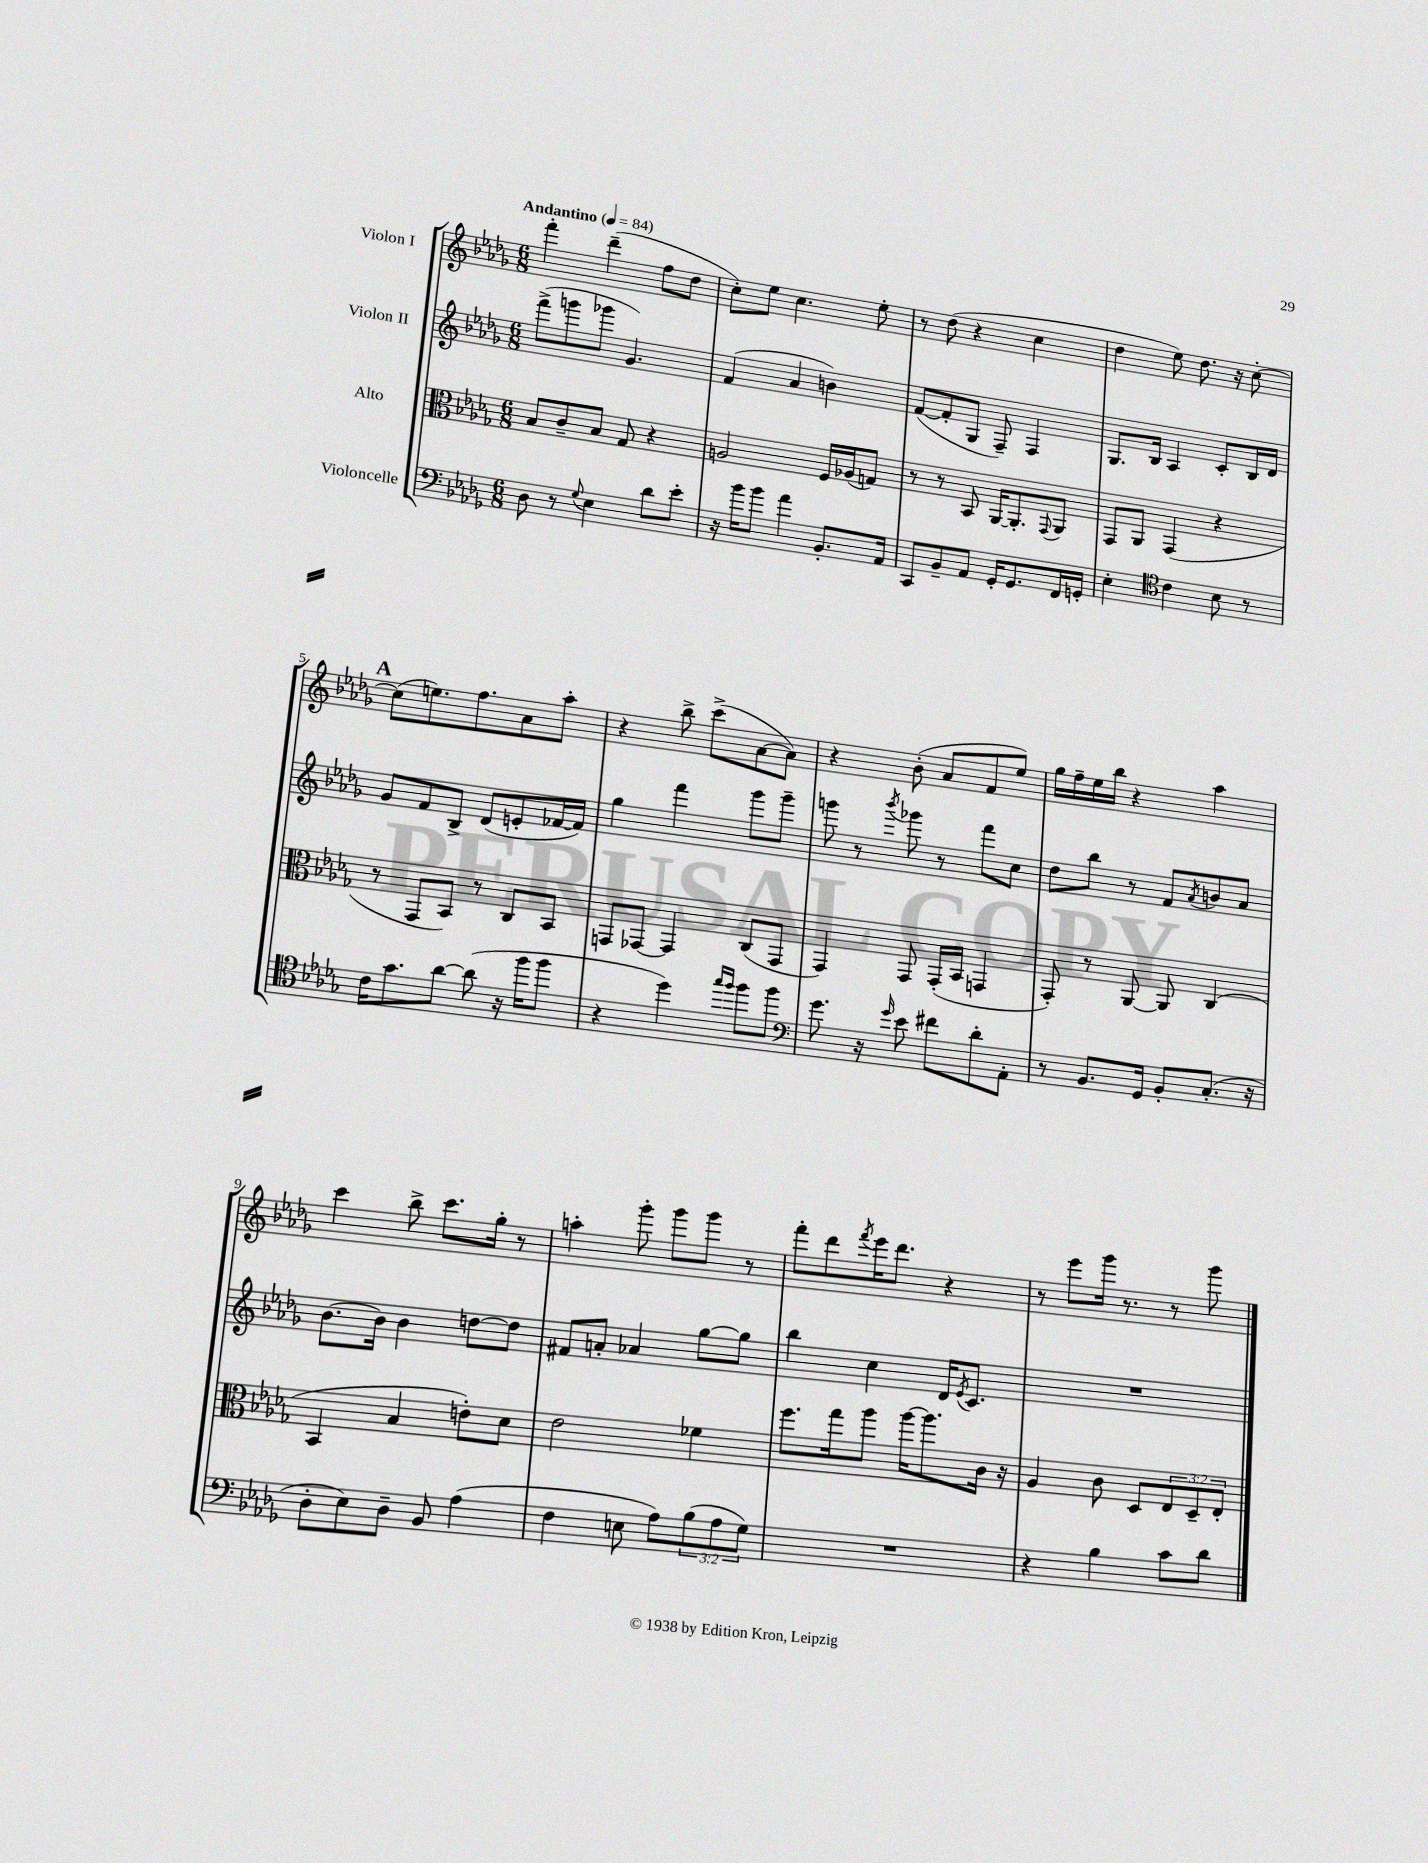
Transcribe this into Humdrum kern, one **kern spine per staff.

**kern	**kern	**kern	**kern
*staff4	*staff3	*staff2	*staff1
*clefF4	*clefC3	*clefG2	*clefG2
*k[b-e-a-d-g-]	*k[b-e-a-d-g-]	*k[b-e-a-d-g-]	*k[b-e-a-d-g-]
*M6/8	*M6/8	*M6/8	*M6/8
*MM84	*MM84	*MM84	*MM84
8D-\	8B-/L	(8fff^\L	4fff'\
8r	8c~/	8ggg\	.
8qqG-/	.	.	.
4E-\	8B-/J	8ggg-\J	(4ddd-~\
.	8G-/	4.g-/)	.
8d-\L	4r	.	8ff\L
8e-'\J	.	.	8dd-\J
=	=	=	=
16r	2A/	(4f/	8cc'\L)
16b-\LK	.	.	.
8b-\J	.	.	8ee-\J
4a-\	.	4a-/	4.cc\
8.BB-'/L	16F/LL	4b\)	.
.	(16A-/J	.	.
.	8G/J)	.	8ee-'\
16AA-/Jk	.	.	.
=	=	=	=
8CC/L	8r	([8f/L	8r
8BB-~/	8r	8f'/]	(8dd-\
8AA-/J	8BB-/	8G-/J	4r
16GG-'/LK	[16AA-/LK	8F~/)	.
8.GG-/	8.AA-'/]	.	.
.	.	4F/	4cc\
.	8qqGG-/	.	.
16FF/L	8AA-/J	.	.
16GG'/JJ	.	.	.
=	=	=	=
4E-'\	8GG-/L	8.G-/L	4dd-\
.	8AA-/J	.	.
.	.	16B-/Jk	.
*clefC4	*	*	*
4c\	(4GG-/	4A-/	8ee-\)
.	.	.	8.dd-\
8B-\	4r	8c'/L	.
.	.	.	16r
8r	.	16B-/L	[8cc'\
.	.	16d-/JJ	.
=	=	=	=
16c\LK	8r	8g-/L	(8cc\]L
8.g-\	.	.	.
.	8GG-/L	8f/	8.ee\)
[8a-\J	8BB-/J)	8B-^/J	.
.	.	.	8.ff\
(8a-\]	8r	(8d-/L	.
16r	8C/L	8e'/	8a-\
16ff\LK	.	.	.
8ff\J	8BB-/J	[16f-/L	8aa-'\J
.	.	16f-/]JJ)	.
=	=	=	=
4r	8GG/L	4gg-\	4r
.	[8GG-/J	.	.
4dd-\)	4GG-/]	4fff\	8bb-^\
.	.	.	(8ccc^\L
16qqgg-/LL	.	.	.
16qqff/JJ	.	.	.
8ff\L	(8C/L	8ggg-\L	[8a-\
8ff\J	8GG-/J	8ggg-~\J	8a-\]J)
=	=	=	=
*clefF4	*	*	*
8.g-\	4GG-/)	8ggg\	4r
.	.	8r	.
16r	.	.	.
16qqg-/	.	8qbbb-/	.
8e-\	8GG-/	8ggg-\	(8b-'\
8f#\L	(16GG-'/LL	8r	8a-/L
.	16BB-/JJ	.	.
8d-'\	4GG/	8fff\L	8f/
8AA-'\J	.	8cc\J	8ee-/J)
=	=	=	=
8r	8GG-'/)	8dd-\L	16gg-\LL
.	.	.	16ff~\
8.BB-/L	8r	8bb-\J	16ee-\
.	.	.	16bb-\JJ
.	[8AA-/	8r	4r
16GG-/Jk	.	.	.
8BB-'/L	8AA-/]	8f/L	.
.	.	8qa-/	.
(8.C'/J	(4C/	8b/	4aa-\
.	.	8a-/J	.
16r	.	.	.
=	=	=	=
8D-'\L	4BB-/	[8.b-\L	4ccc\
8E-\)	.	.	.
.	.	16b-\]Jk	.
8D-~\J	4B-/	4b-\	8bb-^\
8BB-/	.	.	8.ccc\L
(4A-\	8e'\L)	[8dd\L	.
.	.	.	16gg-'\Jk
.	8d-\J	8dd\]J	8r
=	=	=	=
4F\	2e-\	8f#/L	4aa'\
.	.	8a'/J	.
8E\	.	4a-/	8ggg-'\
8A-\L)	.	.	8ggg-\L
(12B-\	4f-\	[8gg-\L	8ggg-\J
12A-\	.	.	.
.	.	8gg-\]J	8r
12G-\J)	.	.	.
=	=	=	=
2.r	8.ff\L	4bb-\	8fff'\L
.	.	.	8ddd-\
.	16gg-\k	.	.
.	.	.	8qfff/
.	8aa-\J	4cc\	16eee-\K
.	.	.	8.ddd-\J
.	[16aa-\LK	.	.
.	8.aa-\]	.	.
.	.	16d-/LK	4r
.	.	8qe-/	.
.	.	8.c/J	.
.	16c\Jk	.	.
.	16r	.	.
=	=	=	=
4r	4A-/	2.r	8r
.	.	.	8eee-\L
4B-\	8c\	.	16ggg-\Jk
.	.	.	8.r
.	8D-/L	.	.
8c\L	12E-/	.	8r
.	12D-~/	.	.
8d-\J	.	.	8ggg-\
.	12E-'/J	.	.
==	==	==	==
*-	*-	*-	*-
